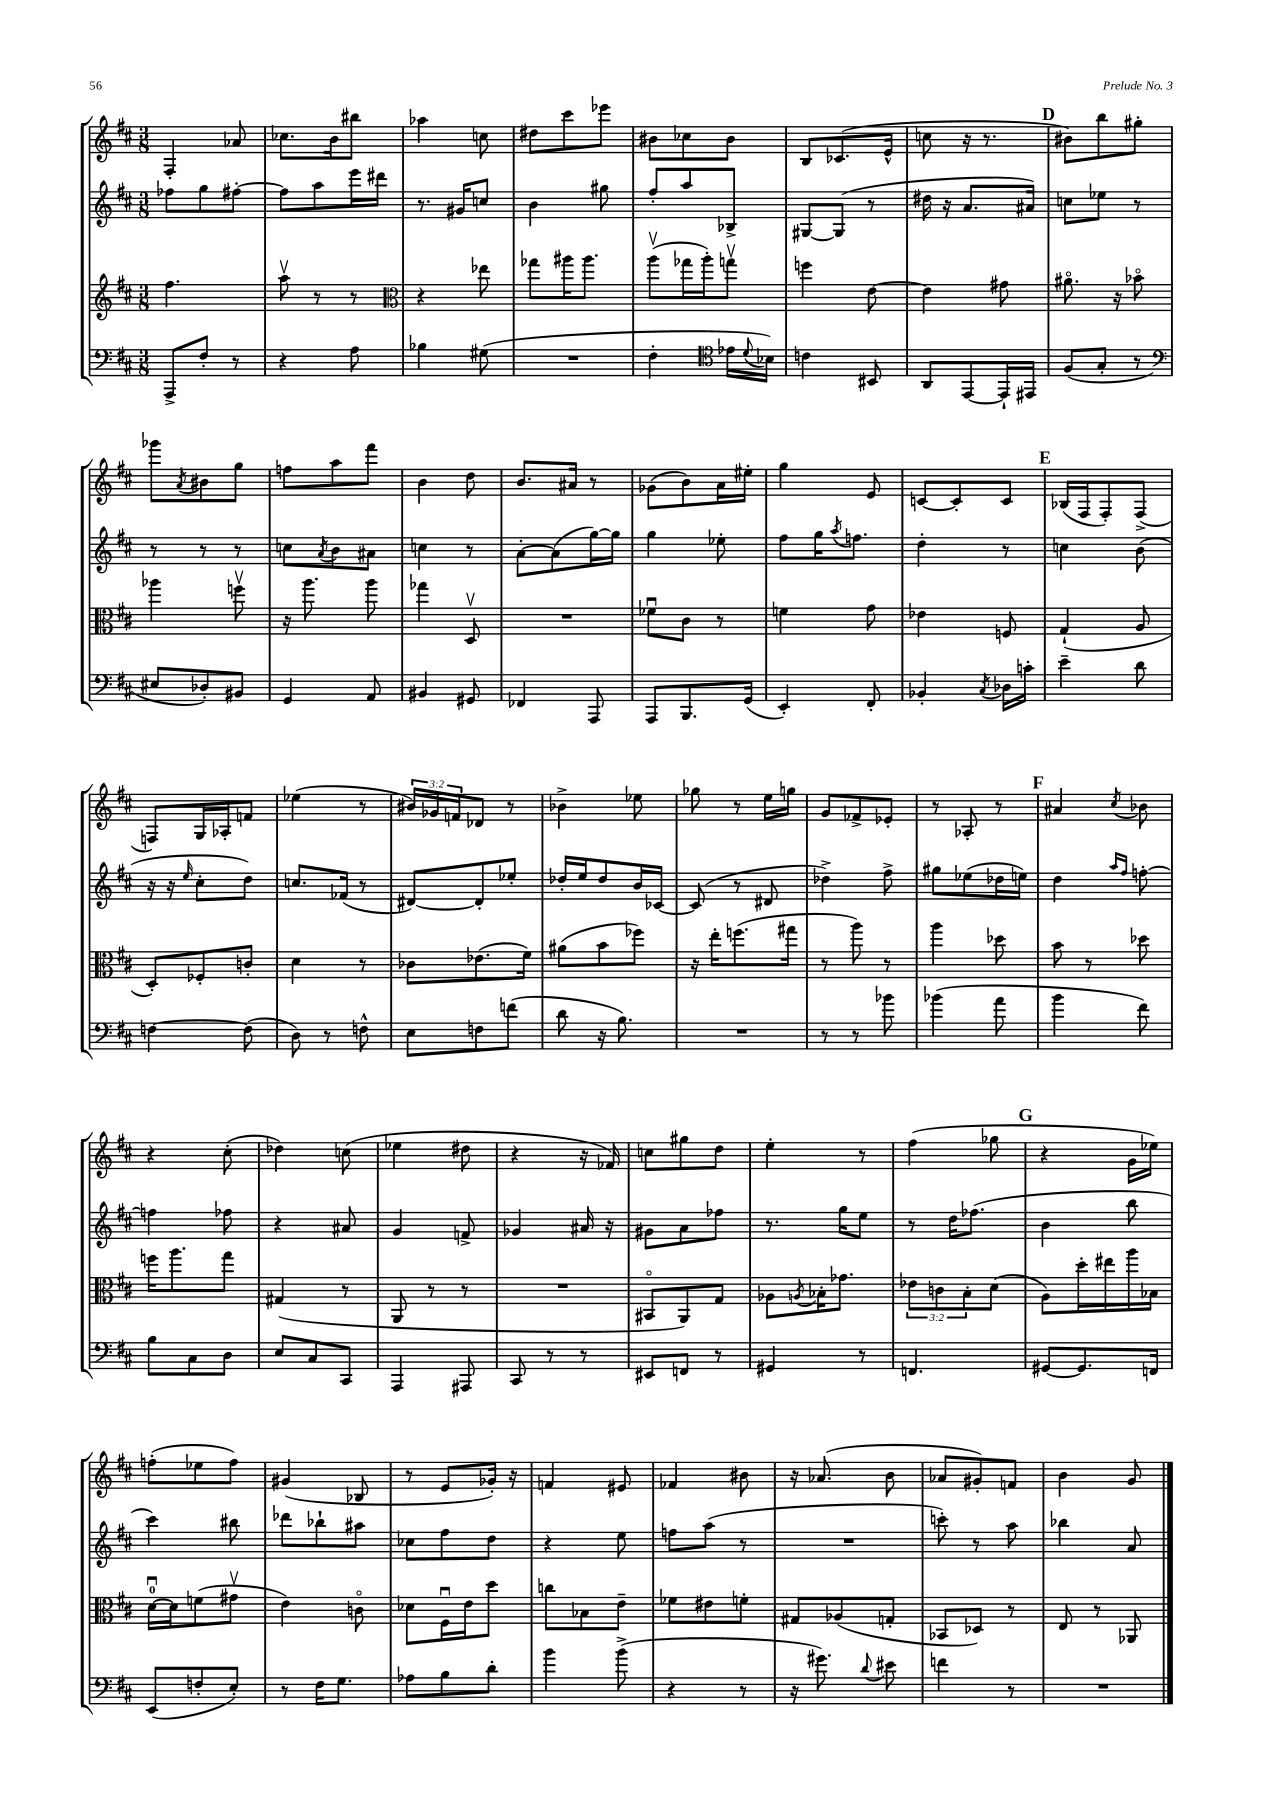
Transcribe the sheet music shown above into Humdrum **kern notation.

**kern	**kern	**kern	**kern
*staff4	*staff3	*staff2	*staff1
*clefF4	*clefG2	*clefG2	*clefG2
*k[f#c#]	*k[f#c#]	*k[f#c#]	*k[f#c#]
*M3/8	*M3/8	*M3/8	*M3/8
8AAA^	4.ff#	8ff-	4F#'
8F#'	.	8gg	.
8r	.	[8ff#'	8a-
=	=	=	=
4r	8aav	8ff#]	8.cc-
.	8r	8aa	.
.	.	.	16b
8A	8r	16eee	8bb#
.	.	16ddd#	.
=	=	=	=
*	*clefC3	*	*
4B-	4r	8.r	4aa-
.	.	16g#	.
(8G#	8ee-	8cc	8cc
=	=	=	=
4.r	8gg-	4b	8dd#
.	16aa#	.	8ccc#
.	8.aa#	.	.
.	.	8gg#	8eee-
=	=	=	=
4F#'	(8aav	8ff#'	8b#
.	16gg-	8aa	8cc-
.	16aa')	.	.
*clefC4	*	*	*
16e-	8ggv	8B-^	8b#
8qqd	.	.	.
16B-)	.	.	.
=	=	=	=
4c	4ff	[8G#	8B
.	.	(8G#]	(8.c-
8BB#	[8e	8r	.
.	.	.	16e^^
=	=	=	=
8AA	4e]	16dd#	8cc
.	.	16r	.
[8EE	.	8.a	16r
.	.	.	8.r
16EE`]	8g#	.	.
16EE#	.	16a#)	.
=	=	=	=
(8F#	8.a#o	8cc	8b#)
8G'	.	8ee-	8bb
.	16r	.	.
8r	8b-o	8r	8gg#'
=	=	=	=
*clefF4	*	*	*
8E#	4aa-	8r	8ggg-
.	.	.	8qa
8D-')	.	8r	8b#
8BB#	8ffv	8r	8gg
=	=	=	=
4GG	16r	8cc	8ff
.	8.aa	.	.
.	.	8qa	.
.	.	8b	8aa
8AA	8aa	8a#	8fff#
=	=	=	=
4BB#	4gg-	4cc	4b
8GG#	8Dv	8r	8dd
=	=	=	=
4FF-	4.r	[8a'	8.b
.	.	(8a]	.
.	.	.	16a#
8AAA	.	[16gg)	8r
.	.	16gg]	.
=	=	=	=
8AAA	8f-u	4gg	(8g-
8.BBB	8c#	.	8b)
.	8r	8ee-'	16a
(16GG	.	.	16ee#'
=	=	=	=
4EE')	4f	8ff#	4gg
.	.	16gg	.
.	.	8qaa	.
.	.	8.ff	.
8FF#'	8g	.	8e
=	=	=	=
4BB-'	4e-	4dd'	[8c
.	.	.	8c']
8qC#	.	.	.
16D-	8F	8r	8c
16c'	.	.	.
=	=	=	=
4e~	(4G`	4cc	(16B-
.	.	.	16F#
.	.	.	8F#')
8d	8A	(8b	(8F#^
=	=	=	=
[4F	8D')	16r	8F)
.	.	16r	.
.	.	16qqee	.
.	8F-'	8cc#'	16G
.	.	.	16A-'
(8F]	8c'	8dd)	8f
=	=	=	=
8D)	4d	8.cc	(4ee-
8r	.	.	.
.	.	(16f-	.
8F^^	8r	8r	8r
=	=	=	=
8E	8c-	[8d#)	24b#)
.	.	.	24g-
.	.	.	24f
8F	(8.e-	8d#']	8d-
(8f	.	8ee-'	8r
.	16f#)	.	.
=	=	=	=
8d	(8a#	16dd-'	4b-^
.	.	16ee	.
16r	8b	8dd-	.
8.B)	.	.	.
.	8ff-)	16b	8ee-
.	.	[16c-	.
=	=	=	=
4.r	16r	(8c-]	8gg-
.	16ee'	.	.
.	(8.ff	8r	8r
.	.	8d#	16ee
.	16gg#	.	16gg
=	=	=	=
8r	8r	4dd-^)	8g
8r	8aa)	.	8f-^
8b-	8r	8ff#^	8e-'
=	=	=	=
(4b-	4aa	8gg#	8r
.	.	(8ee-	8A-'
8a	8dd-	16dd-	8r
.	.	16ee)	.
=	=	=	=
4b	8b	4dd	4a#
.	8r	.	.
.	.	16qqaa	.
.	.	16qqff#	8qcc#
8f#)	8dd-	[8ff'	8b-
=	=	=	=
8B	16ff	4ff]	4r
.	8.aa	.	.
8C#	.	.	.
8D	8gg	8ff-	(8cc#'
=	=	=	=
8E	(4G#	4r	4dd-)
8C#	.	.	.
8CC#	8r	8a#	(8cc
=	=	=	=
4AAA	8AA	4g	4ee-
.	8r	.	.
8AAA#	8r	8f^	8dd#
=	=	=	=
8CC#	4.r	4g-	4r
8r	.	.	.
8r	.	16a#	16r
.	.	16r	16f-)
=	=	=	=
8EE#	8BB#o	8g#	8cc
8FF	8AA)	8a	8gg#
8r	8G	8ff-	8dd
=	=	=	=
4GG#	8A-	8.r	4ee'
.	8qA	.	.
.	16B-'	.	.
.	8.g-	16gg	.
8r	.	8ee	8r
=	=	=	=
4.FF	12e-	8r	(4ff#
.	12c	.	.
.	.	16dd	.
.	12B'	.	.
.	.	(8.ff-	.
.	(8d	.	8gg-
=	=	=	=
[8GG#	8A)	4b	4r
8.GG#]	16dd'	.	.
.	16ee#	.	.
.	16aa	8bb	16g
16FF	16B-	.	16ee-)
=	=	=	=
(8EE	[16du	4ccc#)	(8ff'
.	16d]	.	.
8F'	(8f	.	8ee-
8E')	8g#v	8bb#	8ff)
=	=	=	=
8r	4e)	8ddd-	(4g#
16F#	.	8bb-`	.
8.G	.	.	.
.	8co	8aa#	8B-
=	=	=	=
8A-	8d-	8cc-	8r
8B	16F#u	8ff#	8e
.	16e	.	.
8d'	8dd	8dd	16g-')
.	.	.	16r
=	=	=	=
4b	8cc	4r	4f
.	8B-	.	.
(8b^	8e~	8ee	8e#
=	=	=	=
4r	8f-	8ff	4f-
.	8e#	(8aa	.
8r	8f'	8r	8b#
=	=	=	=
16r	8G#	4.r	16r
8.g#)	.	.	(8.a-
.	(8A-	.	.
8qqd	.	.	.
8e#	8G'	.	8b
=	=	=	=
4f	8BB-	8ccc')	8a-
.	8D-)	8r	8g#')
8r	8r	8aa	8f
=	=	=	=
4.r	8E	4bb-	4b
.	8r	.	.
.	8AA-	8a	8g
==	==	==	==
*-	*-	*-	*-
